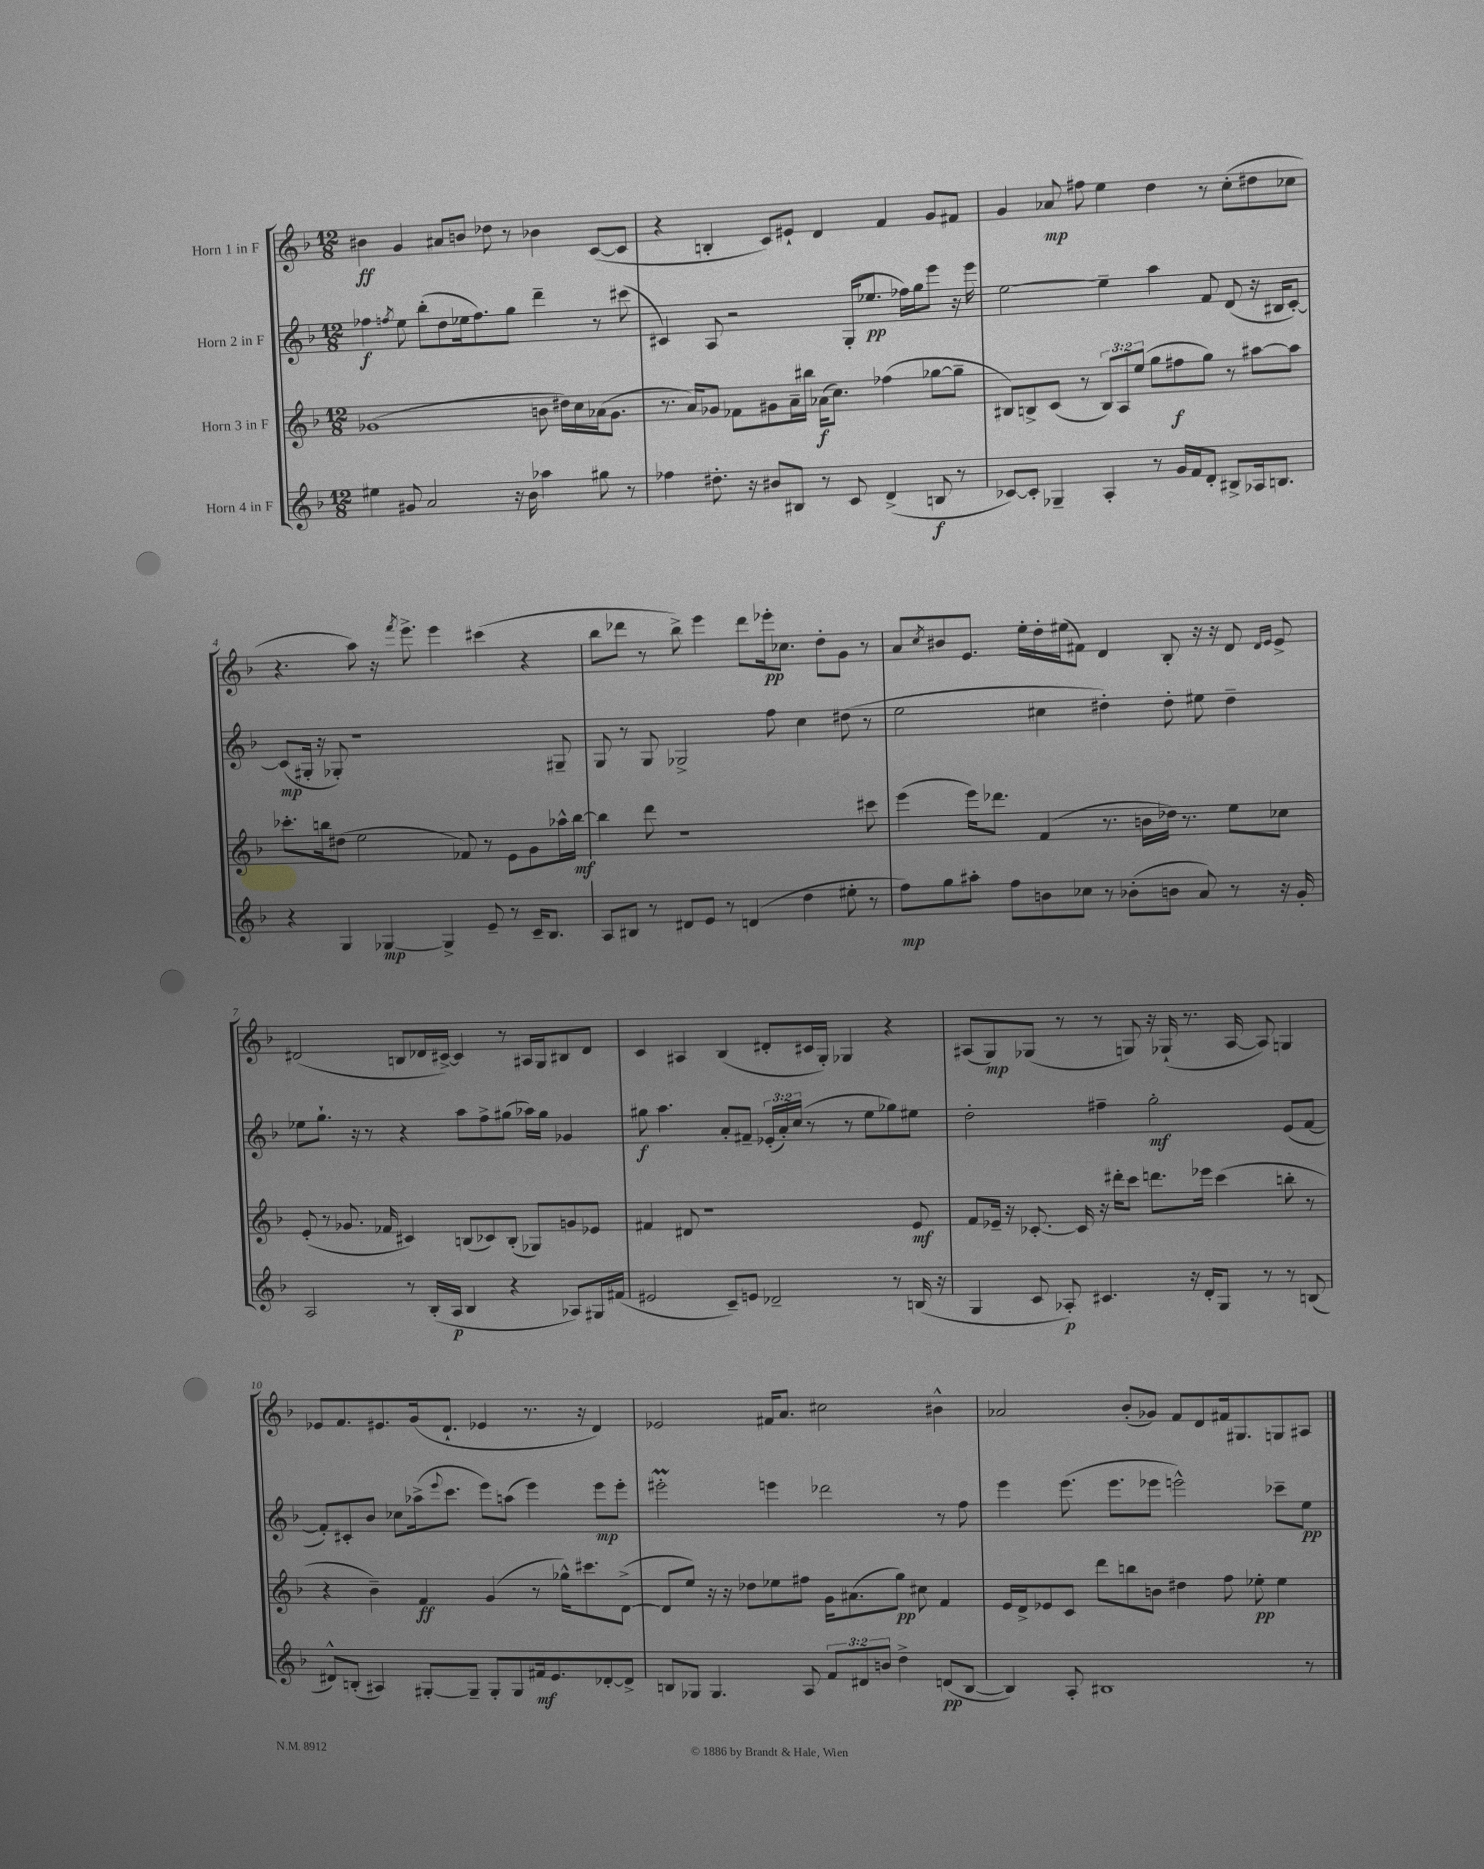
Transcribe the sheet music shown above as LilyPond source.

<<
\new StaffGroup <<
\new Staff = "s0" \with { instrumentName = "Horn 1 in F" } {
    \clef treble \key f \major \numericTimeSignature \time 12/8
    bis'4\ff g'4 ais'8 b'8 des''8 r8 bes'4 c'8~( c'8 |
    r4 b4-. c'8) eis'8-! d'4 f'4 g'8 fis'8 |
    g'4 aes'8\mp fis''8 e''4 d''4 r8 c''8-.( dis''8 ces''8 |
    r4. a''8) r16 \acciaccatura { f'''8 } e'''8.-> e'''4 cis'''4( r4 |
    bes''8 des'''8 r8 bes''8->) e'''4 des'''8 ees'''16-.\pp ces''8. d''8-. g'8 r8 |
    a'8 \acciaccatura { c''8 } bis'8 e'8. e''16-. d''16-. eis''16( fis'8) d'4 bes8-. r16 r16 d'8 \grace { d'16 e'16 } e'8-> |
    dis'2( b8 des'16 cis'16~->) cis'4 r8 ais16 g16 bis8 des'8 |
    c'4 ais4 bes4( dis'8-. cis'16 g16-.) ges4 r4 |
    ais8( g8\mp) ges8( r8 r8 g8) r16 ges16-!( r8. ais16~ ais8) g4 |
    ees'8 f'8. eis'8. g'16( d'8.-! ees'4 r8. r16 d'4) |
    ees'2 fis'16 a'8. cis''2 bis'4-^ |
    aes'2 bes'8-.( ges'8) f'8 d'8 fis'16 gis8. g8 ais8 \bar "|." |
}
\new Staff = "s1" \with { instrumentName = "Horn 2 in F" } {
    \clef treble \key f \major \numericTimeSignature \time 12/8 \override Staff.TupletNumber.text = #tuplet-number::calc-fraction-text
    fes''4\f \acciaccatura { f''8 } e''8 bes''8-.( d''8 ees''16 f''8.) g''8 d'''4-- r8 cis'''8( |
    cis'4) a8 r2 g16-.( ees''8.\pp fes''16) g''16 e'''8 r16 e'''16 |
    e''2~ e''4-- a''4 f'8 d'8( r16 bis16 c'8~-.) |
    c'8\mp( gis16-. r16 ges8-.) r1 gis8-- |
    g8 r8 g8 ges2-> f''8 c''4 dis''8( r8 |
    e''2 cis''4 dis''4-.) dis''8-. eis''8 dis''4-- |
    ees''8 g''8.-! r16 r8 r4 a''8 f''8-> gis''8( aes''16) gis''16 ges'4 |
    gis''8\f a''4. a'8-. fis'8-- \tuplet 3/2 { ees'16-.( a'16-.) c''16( } r8 r8 e''8 ges''8) eis''8 |
    d''2-. fis''4-- g''2-.\mf e'8( f'8~ |
    f'8-.) cis'8-. bes'8 ces''8 aes''16->( \appoggiatura { e'''8 } c'''8. e'''8) a''8( e'''4) e'''8\mp e'''8-. |
    eis'''2-.\prall e'''4 des'''2 r8 f''8 |
    e'''4 e'''8.( e'''8. ees'''8 e'''2-^) ces'''8-- e''8\pp \bar "|." |
}
\new Staff = "s2" \with { instrumentName = "Horn 3 in F" } {
    \clef treble \key f \major \numericTimeSignature \time 12/8 \override Staff.TupletNumber.text = #tuplet-number::calc-fraction-text
    ges'1( b'8 dis''16) c''16 aes'16( ges'8. |
    r8. a'16) ges'8 fes'8 gis'8 a'16-- bis''16 aes'16\f( c''8.) fes''4( ges''8~ ges''8-- |
    bis8) b8-> c'8( r8 \tuplet 3/2 { b8) a8 e''8( } g''8 fis''8\f g''8) r8 ais''8~ ais''8 |
    ces'''8.-. b''16 dis''8( e''2 fes'8) r8 e'8 g'8 aes''16-^ b''16~\mf |
    b''4 d'''8 r1 cis'''8 |
    e'''4( e'''16) des'''8. f'4( r8. b'16 des''16) r8. e''8 ces''8 |
    e'8-.( r8 ges'8. fes'16 cis'4) b8( ces'8) b8-.( ges8) g'8 ees'8 |
    fis'4 dis'8 r1 e'8\mf |
    f'8 ees'16-- r16 ces'8.~-. ces'16 r16 dis'''16-. c'''8 d'''8. ees'''16 c'''4( b''8-. r8 |
    r4 bes'4--) f'4\ff g'4( r8 ges''16-^) cis'''8. d'8~->( |
    d'8 e''8) r16 r16 des''8 ees''8 fis''8 g'16 ais'8.( g''8\pp) cis''8 f'4 |
    e'16 d'16-> ees'8 c'8 d'''8 b''8 b'8 dis''4 f''8 ees''8-.\pp ees''4 \bar "|." |
}
\new Staff = "s3" \with { instrumentName = "Horn 4 in F" } {
    \clef treble \key f \major \numericTimeSignature \time 12/8 \override Staff.TupletNumber.text = #tuplet-number::calc-fraction-text
    eis''4 gis'8 a'2 r16 bes'16 aes''4 gis''8 r8 |
    fes''4 dis''8.-. r16 bis'8 bis8 r8 c'8 d'4->( b8\f r8 |
    ces'8~) ces'8-. ges4-- a4-. r8 g'16 f'16 d'8-. bis8-> aes16 b8. |
    r4 g4 ges4~\mp ges4-> e'8-- r8 c'16-- bes8. |
    a8 bis8 r8 dis'8 e'8 r8 d'4( d''4 eis''8-. r8 |
    f''8\mp) g''8 ais''8-. f''8 b'8 ces''8 r8 bes'8-.( b'8 a'8) r8 r16 g'16-. |
    a2 r8 bes16-.( a16\p bes4 r4 aes8) gis16 fis'16( |
    eis'2 c'8--) e'8 des'2-- r8 b16( r16 |
    g4 c'8 aes8-.\p) cis'4. r16 d'16-. g8 r8 r8 b8( |
    dis'8-^) b8-.( ais4) gis8~-. gis8-- gis8-. gis8 fis'16\mf e'8. des'8~-. des'8-> |
    b8 ges8 ges4. a8 \tuplet 3/2 { f'8 dis'8 b'8 } d''4-> d'8\pp( b8~ |
    b4) a8-. bis1 r8 \bar "|." |
}
>>
>>
